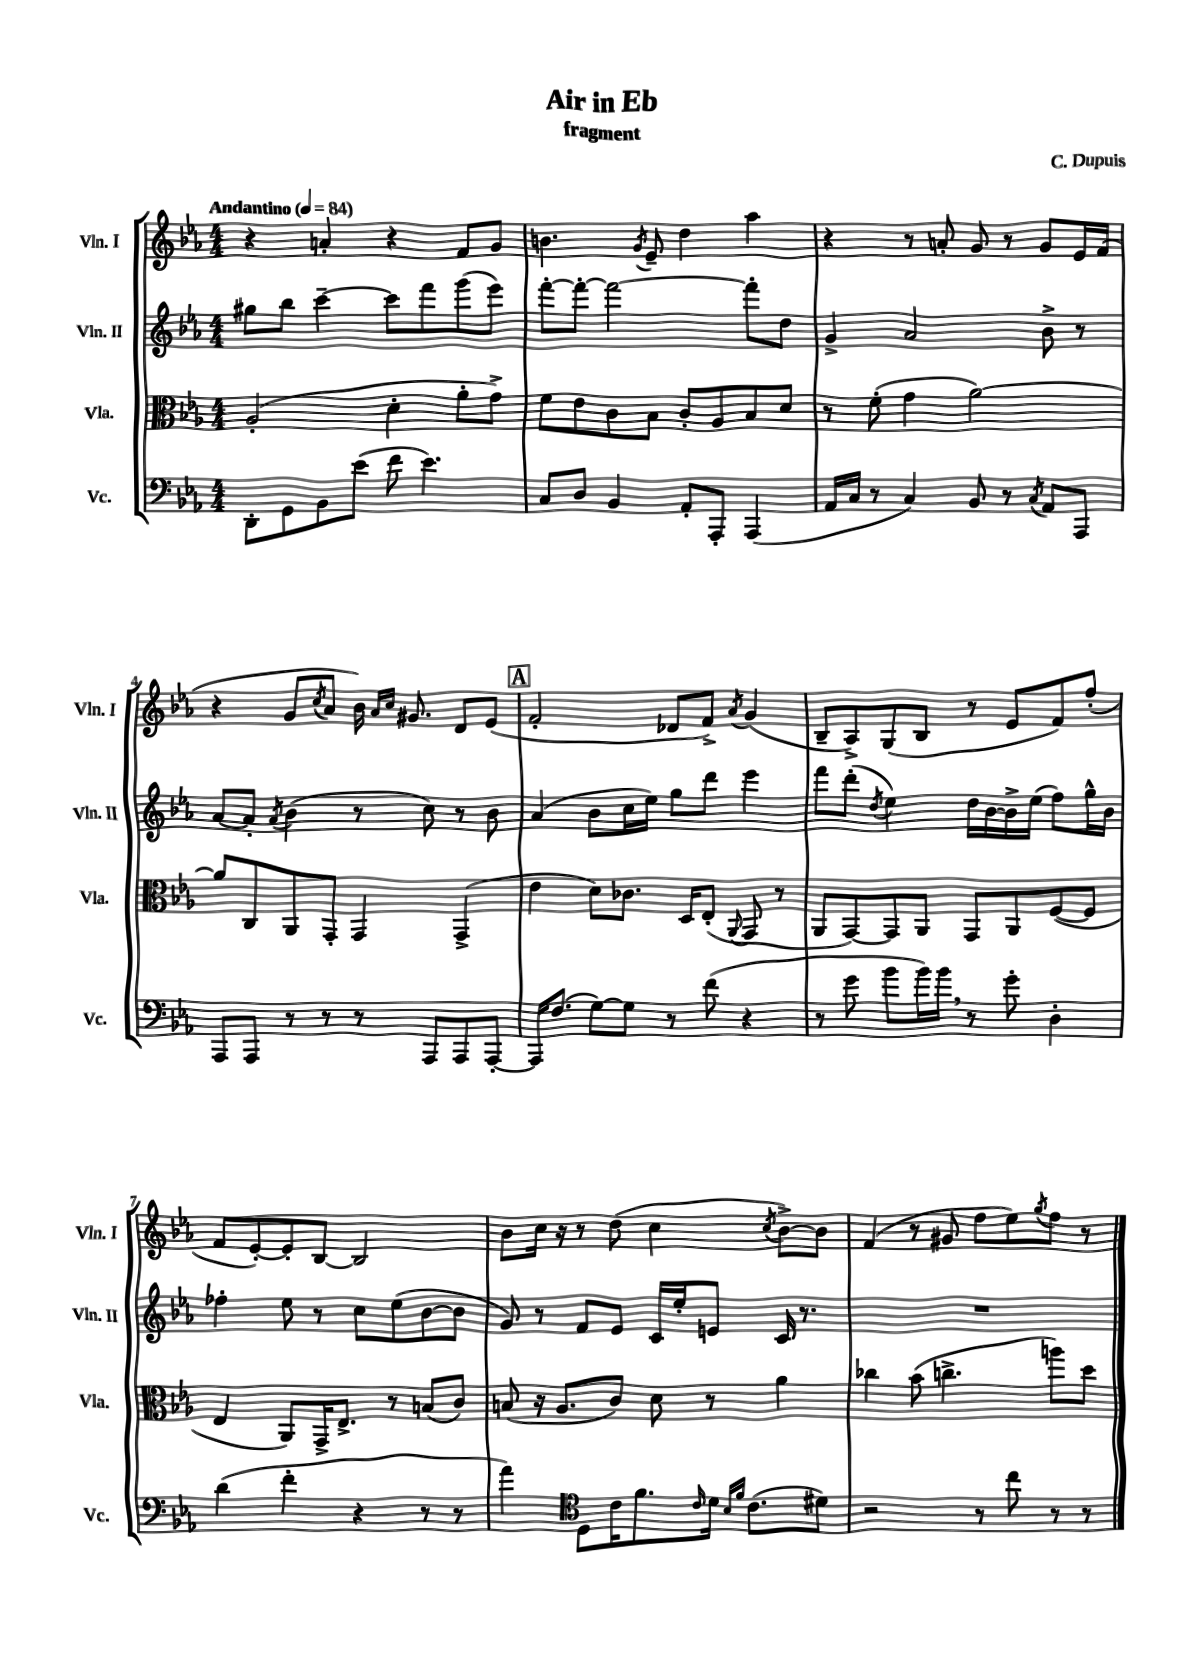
\header { title = "Air in Eb" composer = "C. Dupuis" subtitle = "fragment" }
<<
\new StaffGroup <<
\new Staff = "s0" \with { instrumentName = "Vln. I" shortInstrumentName = "Vln. I" } {
    \clef treble \key ees \major \numericTimeSignature \time 4/4 \tempo "Andantino" 4 = 84
    r4 a'4-. r4 f'8 g'8 |
    b'4. \acciaccatura { g'8 } ees'8-- d''4 aes''4 |
    r4 r8 a'8-. g'8 r8 g'8 ees'16 f'16( |
    r4 g'8 \acciaccatura { c''8 } aes'8 bes'16) \grace { aes'16 c''16 } gis'8. d'8 ees'8( |
    \mark \markup { \box "A" } f'2-. des'8 f'8->) \acciaccatura { aes'8 } g'4( |
    bes8-- aes8->) g8( bes8 r8 ees'8 f'8) f''8-.( |
    f'8 ees'8~-.) ees'8-. bes8~ bes2 |
    bes'8 c''16 r16 r8 d''8( c''4 \acciaccatura { c''8 } bes'8~->) bes'8 |
    f'4( r8 gis'8 f''8 ees''8) \acciaccatura { g''8 } f''8 r8 \bar "|." |
}
\new Staff = "s1" \with { instrumentName = "Vln. II" shortInstrumentName = "Vln. II" } {
    \clef treble \key ees \major \numericTimeSignature \time 4/4
    gis''8 bes''8 c'''4~-- c'''8 f'''8 g'''8( ees'''8) |
    f'''8~-. f'''8~-. f'''2~ f'''8-. d''8 |
    g'4-> aes'2 bes'8-> r8 |
    aes'8~ aes'8-. \acciaccatura { aes'8 } bes'4( r8 c''8) r8 bes'8 |
    \mark \markup { \box "A" } aes'4( bes'8 c''16 ees''16) g''8 d'''8 ees'''4 |
    f'''8 d'''8-.( \acciaccatura { d''8 } ees''4) d''16 bes'16~ bes'16-> ees''16( f''8) g''16-^ bes'16 |
    fes''4-. ees''8 r8 c''8 ees''8( bes'8~ bes'8 |
    g'8) r8 f'8 ees'8 c'16 ees''16-. e'8 c'16 r8. |
    R1 \bar "|." |
}
\new Staff = "s2" \with { instrumentName = "Vla." shortInstrumentName = "Vla." } {
    \clef alto \key ees \major \numericTimeSignature \time 4/4
    aes2-.( d'4-. aes'8-. g'8->) |
    f'8 ees'8 c'8 bes8 c'8-. aes8 bes8 d'8 |
    r8 f'8-.( g'4 aes'2~) |
    aes'8 c8 aes,8 g,8-. g,4 g,4->( |
    \mark \markup { \box "A" } ees'4 d'8) ces'8. d16 ees8-.( \appoggiatura { aes,8 } g,8 r8 |
    aes,8 g,8~) g,8 aes,8 g,8 aes,8 f8~( f8 |
    ees4 aes,8) g,16-> ees8.-> r8 b8( c'8) |
    b8( r16 aes8. c'8) d'8 r8 aes'4 |
    ces''4 bes'8( c''4.-> a''8) d''8 \bar "|." |
}
\new Staff = "s3" \with { instrumentName = "Vc." shortInstrumentName = "Vc." } {
    \clef bass \key ees \major \numericTimeSignature \time 4/4
    d,8-. g,8 bes,8 ees'8( f'8 ees'4.) |
    c8 d8 bes,4 aes,8-. aes,,8-. aes,,4( |
    aes,16 c16 r8 c4) bes,8 r8 \acciaccatura { c8 } aes,8 aes,,8 |
    aes,,8 aes,,8 r8 r8 r8 aes,,8 aes,,8 aes,,8~-. |
    \mark \markup { \box "A" } aes,,16 f8.( g8~) g8 r8 f'8( r4 |
    r8 g'8 bes'8 bes'16) bes'16 \breathe r8 g'8-. d4-. |
    d'4( f'4-. r4 r8 r8 |
    aes'4) \clef tenor d8 c'16 f'8. \grace { c'16 } d'16 \grace { bes16 f'16 } c'8.( dis'8) |
    r2 r8 c''8 r8 r8 \bar "|." |
}
>>
>>
